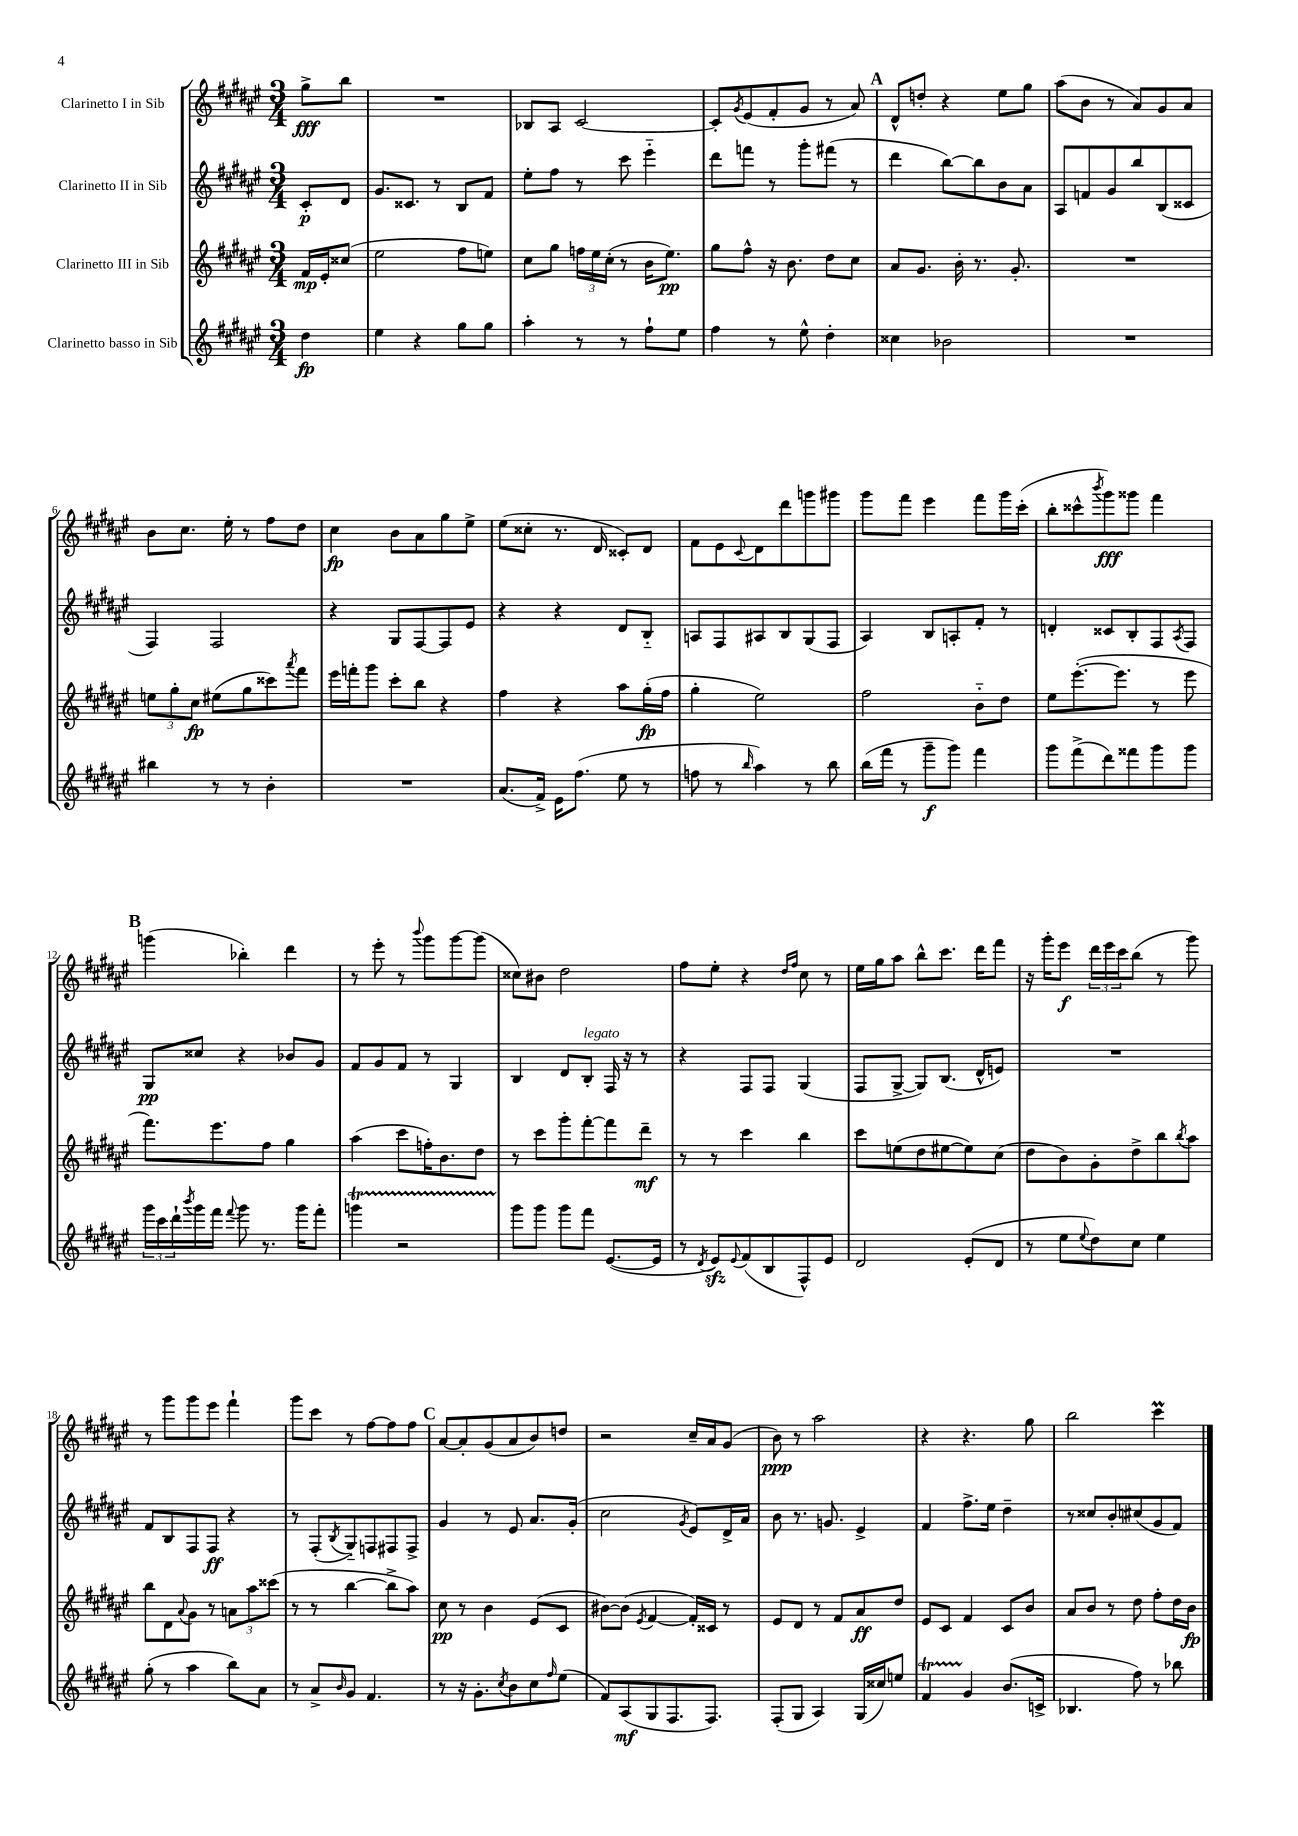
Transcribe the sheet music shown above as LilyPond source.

<<
\new StaffGroup <<
\new Staff = "s0" \with { instrumentName = "Clarinetto I in Sib" } {
    \clef treble \key fis \major \numericTimeSignature \time 3/4 \partial 4
    gis''8->\fff b''8 |
    R2. |
    bes8 ais8 cis'2~ |
    cis'8-. \acciaccatura { gis'8 } eis'8( fis'8-. gis'8 r8 ais'8) |
    \mark \markup { \bold "A" } dis'8-^ d''8-. r4 eis''8 gis''8 |
    ais''8( b'8 r8 ais'8) gis'8 ais'8 |
    b'8 cis''8. eis''16-. r8 fis''8 dis''8 |
    cis''4\fp b'8 ais'8 gis''8 eis''8-> |
    eis''8( cisis''8-. r8. dis'16 cisis'8-.) dis'8 |
    fis'8 eis'8 \appoggiatura { cis'8 } dis'8 dis'''8 g'''8 gis'''8 |
    gis'''8 fis'''8 eis'''4 fis'''8 gis'''16 cis'''16-.( |
    b''8-. cisis'''8-^ \acciaccatura { b'''8 } gis'''8\fff) gisis'''8 fis'''4 |
    \mark \markup { \bold "B" } g'''4( bes''4-.) dis'''4 |
    r8 eis'''8-. r8 \appoggiatura { b'''8 } gis'''8 gis'''8~ gis'''8( |
    cisis''8) bis'8 dis''2 |
    fis''8 eis''8-. r4 \grace { dis''16 fis''16 } cis''8 r8 |
    eis''16 gis''16 ais''8 b''8-^ cis'''8. dis'''16 fis'''8 |
    r16 gis'''16-. eis'''8\f \tuplet 3/2 { dis'''16 eis'''16 cis'''16 } b''8( r8 gis'''8) |
    r8 gis'''8 gis'''8 eis'''8 fis'''4-! |
    gis'''8 cis'''8 r8 fis''8~ fis''8 fis''8 |
    \mark \markup { \bold "C" } ais'8~ ais'8-. gis'8( ais'8 b'8) d''8 |
    r2 cis''16-- ais'16 gis'8( |
    b'8\ppp) r8 ais''2 |
    r4 r4. gis''8 |
    b''2 cis'''4\prall \bar "|." |
}
\new Staff = "s1" \with { instrumentName = "Clarinetto II in Sib" } {
    \clef treble \key fis \major \numericTimeSignature \time 3/4 \partial 4
    cis'8-.\p dis'8 |
    gis'8. cisis'8. r8 b8 fis'8 |
    eis''8-. fis''8 r8 cis'''8 eis'''4-_ |
    dis'''8 f'''8 r8 gis'''8-. fis'''8( r8 |
    \mark \markup { \bold "A" } dis'''4 b''8~) b''8 b'8 ais'8 |
    ais8 f'8 gis'8 b''8 b8( cisis'8 |
    fis4) fis2 |
    r4 gis8 fis8~ fis8 eis'8 |
    r4 r4 dis'8 b8-_ |
    a8 fis8 ais8 b8 gis8( fis8 |
    ais4) b8 a8-. fis'8-. r8 |
    d'4-. cisis'8 b8-. fis8 \acciaccatura { ais8 } fis8 |
    \mark \markup { \bold "B" } gis8\pp cisis''8 r4 bes'8 gis'8 |
    fis'8 gis'8 fis'8 r8 gis4 |
    b4 dis'8 b8-.^\markup { \italic "legato" } fis16 r16 r8 |
    r4 fis8 fis8 gis4( |
    fis8 gis8~-> gis8) b8.( dis'16-^ e'8) |
    R2. |
    fis'8 b8 fis8 fis8\ff r4 |
    r8 fis8-.( \acciaccatura { b8 } gis8-_) f8 fis8 fis8-> |
    \mark \markup { \bold "C" } gis'4 r8 eis'8 ais'8. gis'16-.( |
    cis''2 \acciaccatura { gis'8 } eis'8) dis'16-> ais'16 |
    b'8 r8. g'8. eis'4-> |
    fis'4 fis''8.-> eis''16 dis''4-- |
    r8 cisis''8 b'8-. cis''8( gis'8 fis'8) \bar "|." |
}
\new Staff = "s2" \with { instrumentName = "Clarinetto III in Sib" } {
    \clef treble \key fis \major \numericTimeSignature \time 3/4 \partial 4
    fis'16\mp eis'16-. cisis''8( |
    eis''2 fis''8 e''8) |
    cis''8 gis''8 \tuplet 3/2 { f''16 eis''16 cis''16-.( } r8 b'16 eis''8.\pp) |
    gis''8 fis''8-^ r16 b'8. dis''8 cis''8 |
    \mark \markup { \bold "A" } ais'8 gis'8. b'16-. r8. gis'8.-. |
    R2. |
    \tuplet 3/2 { e''8 gis''8-. cis''8\fp } eis''8( gis''8 cisis'''8) \acciaccatura { ais'''8 } fis'''8 |
    eis'''16 f'''16-. gis'''8 cis'''8-. b''8 r4 |
    fis''4 r4 ais''8 gis''16-.\fp( fis''16 |
    gis''4-. eis''2) |
    fis''2 b'8-_ dis''8 |
    eis''8 eis'''8.~-.( eis'''8. r8 eis'''8 |
    \mark \markup { \bold "B" } fis'''8.) eis'''8. fis''8 gis''4 |
    ais''4( cis'''8 f''16-.) b'8. dis''8 |
    r8 cis'''8 gis'''8-. fis'''8~-. fis'''8 dis'''8--\mf |
    r8 r8 cis'''4 b''4 |
    cis'''8 e''8( dis''8 eis''8~ eis''8) cis''8( |
    dis''8 b'8) gis'8-. dis''8-> b''8 \acciaccatura { b''8 } ais''8 |
    b''8 dis'8 \appoggiatura { ais'8 } gis'8 r8 \tuplet 3/2 { a'8 ais''8 cisis'''8( } |
    r8 r8 b''4~ b''8-> ais''8) |
    \mark \markup { \bold "C" } cis''8\pp r8 b'4 eis'8( cis'8 |
    bis'8~) bis'8( \acciaccatura { eis'8 } fis'4~ fis'16-.) cisis'16 r8 |
    eis'8 dis'8 r8 fis'8 ais'8\ff dis''8 |
    eis'8 cis'8 fis'4 cis'8 b'8 |
    ais'8 b'8 r8 dis''8 fis''8-. dis''16 b'16\fp \bar "|." |
}
\new Staff = "s3" \with { instrumentName = "Clarinetto basso in Sib" } {
    \clef treble \key fis \major \numericTimeSignature \time 3/4 \partial 4
    dis''4\fp |
    eis''4 r4 gis''8 gis''8 |
    ais''4-. r8 r8 fis''8-! eis''8 |
    fis''4 r8 eis''8-^ dis''4-. |
    \mark \markup { \bold "A" } cisis''4 bes'2 |
    R2. |
    bis''4 r8 r8 b'4-. |
    R2. |
    ais'8.( fis'16->) eis'16 fis''8.( eis''8 r8 |
    f''8 r8 \grace { b''16 } ais''4) r8 b''8 |
    b''16( fis'''16 r8 gis'''8--\f gis'''8) fis'''4 |
    gis'''8 fis'''8->( dis'''8) fisis'''8 gis'''8 gis'''8 |
    \mark \markup { \bold "B" } \tuplet 3/2 { gis'''16 cis'''16 dis'''16-! } \acciaccatura { b'''8 } gis'''16 fis'''16 \appoggiatura { fis'''8 } gis'''8 r8. gis'''16 fis'''8-. |
    g'''4\startTrillSpan r2 |
    gis'''8\stopTrillSpan gis'''8 gis'''8 fis'''8 eis'8.~( eis'16 |
    r8 \acciaccatura { dis'8 } eis'8\sfz) \appoggiatura { eis'8 } fis'8( b8 fis8-^) eis'8 |
    dis'2 eis'8-.( dis'8 |
    r8 eis''8 \appoggiatura { eis''8 } dis''8) cis''8 eis''4 |
    gis''8-.( r8 ais''4 b''8) ais'8 |
    r8 ais'8-> \grace { b'16 } gis'8 fis'4. |
    \mark \markup { \bold "C" } r8 r16 gis'8.-. \acciaccatura { cis''8 } b'8 cis''8 \grace { fis''16 } eis''8( |
    fis'8) ais8\mf( gis8 fis8. fis8.) |
    fis8-.( gis8 ais4) gis16( cisis''16) e''8 |
    fis'4\startTrillSpan gis'4\stopTrillSpan b'8.( c'16-> |
    bes4. fis''8) r8 bes''8 \bar "|." |
}
>>
>>
